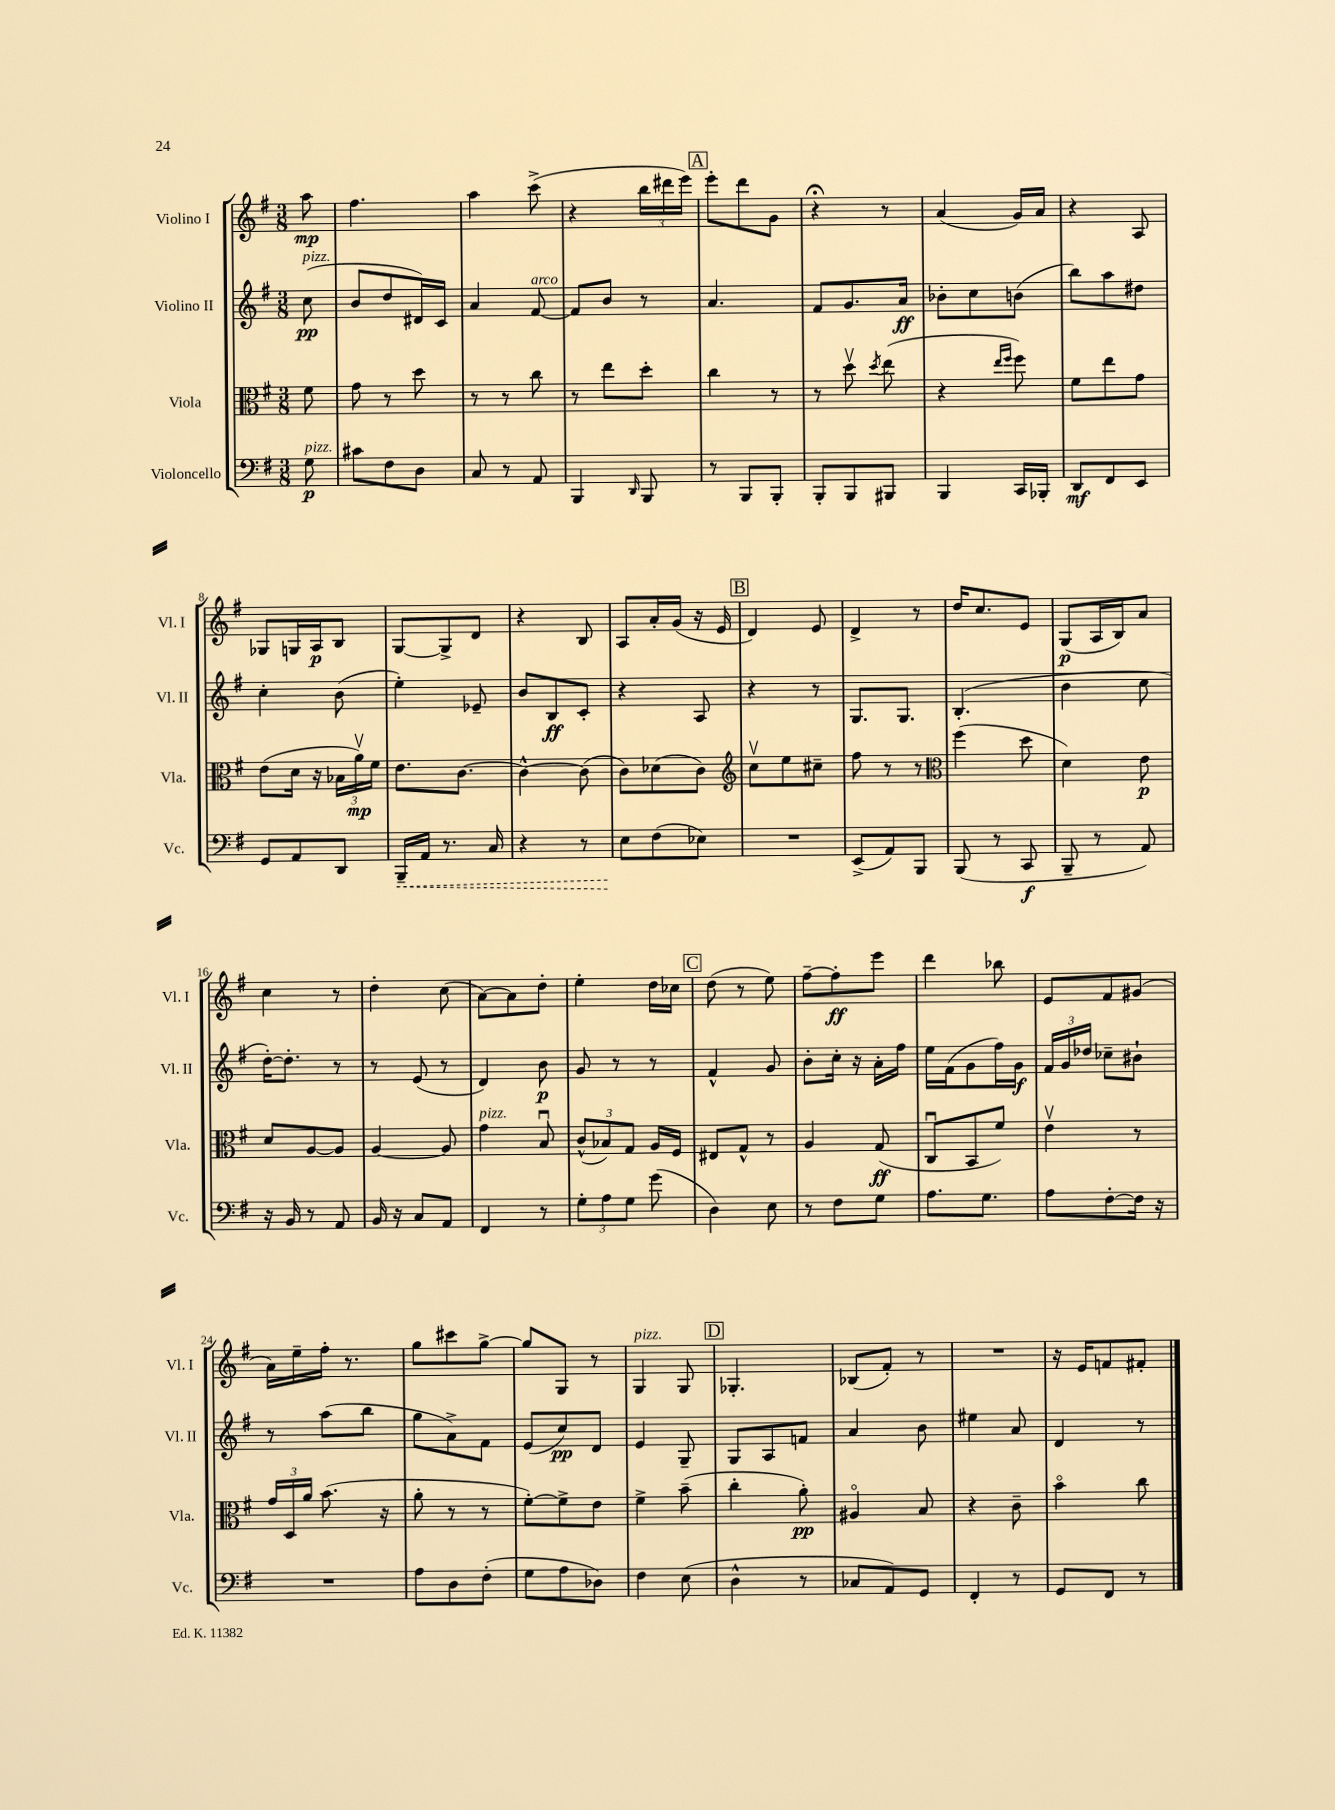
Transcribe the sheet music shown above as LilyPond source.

<<
\new StaffGroup <<
\new Staff = "s0" \with { instrumentName = "Violino I" shortInstrumentName = "Vl. I" } {
    \clef treble \key g \major \numericTimeSignature \time 3/8 \partial 8
    \autoBeamOff a''8\mp |
    fis''4. |
    a''4 c'''8->( |
    r4 \tuplet 3/2 { b''16[ dis'''16 e'''16]) } |
    \mark \markup { \box "A" } e'''8[-. d'''8 g'8] |
    r4\fermata r8 |
    a'4( g'16[) a'16] |
    r4 a8 |
    ges8[ g16 a16\p b8] |
    g8[~ g8-> d'8] |
    r4 b8 |
    a8[ a'16-. g'16]( r16 e'16 |
    \mark \markup { \box "B" } d'4) e'8 |
    d'4-> r8 |
    d''16[ c''8. e'8] |
    g8[\p( a16 b16) a'8] |
    c''4 r8 |
    d''4-. c''8( |
    a'8[~) a'8 d''8]-. |
    e''4-. d''16[ ces''16] |
    \mark \markup { \box "C" } d''8( r8 e''8) |
    fis''8[~-- fis''8-.\ff e'''8] |
    d'''4 bes''8 |
    e'8[ fis'8 gis'8]( |
    a'16[) e''16-- fis''16]-. r8. |
    g''8[ cis'''8 g''8]~-> |
    g''8[ g8] r8 |
    g4^\markup { \italic "pizz." } g8 |
    \mark \markup { \box "D" } ges4.-. |
    bes8[( fis'8]-.) r8 |
    R4. |
    r16 e'16[ f'8 fis'8]-. \bar "|." |
}
\new Staff = "s1" \with { instrumentName = "Violino II" shortInstrumentName = "Vl. II" } {
    \clef treble \key g \major \numericTimeSignature \time 3/8 \partial 8
    \autoBeamOff c''8\pp^\markup { \italic "pizz." }( |
    b'8[ d''8 dis'16) c'16] |
    a'4 fis'8~^\markup { \italic "arco" } |
    fis'8[ b'8] r8 |
    \mark \markup { \box "A" } a'4. |
    fis'8[ g'8. a'16]\ff |
    bes'8[-. c''8 b'8]( |
    b''8[) a''8 dis''8] |
    c''4-. b'8( |
    e''4-.) ees'8-- |
    b'8[ b8\ff c'8]-. |
    r4 a8 |
    \mark \markup { \box "B" } r4 r8 |
    g8.[ g8.] |
    b4.-.( |
    b'4 c''8 |
    d''16[~-.) d''8.]-. r8 |
    r8 e'8( r8 |
    d'4) b'8\p |
    g'8 r8 r8 |
    \mark \markup { \box "C" } fis'4-^ g'8 |
    b'8[-. c''16]-. r16 a'16[-. fis''16] |
    e''16[ fis'16( g'8 fis''16) g'16]\f |
    \tuplet 3/2 { fis'16[ g'16 des''16] } ces''8[-- bis'8]-! |
    r8 a''8[( b''8] |
    g''8[ a'8->) fis'8] |
    e'8[( c''8\pp) d'8] |
    e'4 g8-- |
    \mark \markup { \box "D" } g8[ a8 f'8] |
    a'4 b'8 |
    eis''4 a'8 |
    d'4 r8 \bar "|." |
}
\new Staff = "s2" \with { instrumentName = "Viola" shortInstrumentName = "Vla." } {
    \clef alto \key g \major \numericTimeSignature \time 3/8 \partial 8
    \autoBeamOff fis'8 |
    g'8 r8 d''8 |
    r8 r8 c''8 |
    r8 e''8[ d''8]-. |
    \mark \markup { \box "A" } c''4 r8 |
    r8 d''8\upbow \acciaccatura { d''8 } e''8( |
    r4 \grace { e''16[ fis''16] } fis''8) |
    fis'8[ e''8 g'8] |
    e'8[( d'16] r16 \tuplet 3/2 { bes16[ a'16\upbow\mp) fis'16] } |
    e'8.[ c'8.]~ |
    c'4~-^ c'8( |
    c'8[) des'8( c'8]) |
    \mark \markup { \box "B" } \clef treble c''8[\upbow e''8 cis''8]-- |
    fis''8 r8 r8 |
    \clef alto fis''4( d''8 |
    d'4) e'8\p |
    d'8[ a8~ a8] |
    a4~ a8 |
    g'4^\markup { \italic "pizz." } b8\downbow |
    \tuplet 3/2 { c'8[-^( bes8) g8] } a16[ fis16] |
    \mark \markup { \box "C" } eis8[ g8]-^ r8 |
    a4 g8\ff( |
    c8[\downbow b,8 fis'8]) |
    e'4\upbow r8 |
    \tuplet 3/2 { g'16[ d16 a'16] } b'8.( r16 |
    a'8-. r8 r8 |
    fis'8[~-.) fis'8-> e'8] |
    fis'4-> b'8--( |
    \mark \markup { \box "D" } c''4-. a'8-.\pp) |
    ais4\flageolet b8 |
    r4 c'8-- |
    b'4\flageolet c''8 \bar "|." |
}
\new Staff = "s3" \with { instrumentName = "Violoncello" shortInstrumentName = "Vc." } {
    \clef bass \key g \major \numericTimeSignature \time 3/8 \partial 8
    \autoBeamOff g8\p^\markup { \italic "pizz." } |
    cis'8[ fis8 d8] |
    c8 r8 a,8 |
    b,,4 \grace { d,16 } b,,8 |
    \mark \markup { \box "A" } r8 b,,8[ b,,8]-. |
    b,,8[-. b,,8 bis,,8] |
    b,,4 c,16[ bes,,16]-. |
    d,8[\mf fis,8 e,8] |
    g,8[ a,8 d,8] |
    \once \override Hairpin.style = #'dashed-line b,,16[--\< a,16] r8. c16 |
    r4 r8 |
    e8[\! fis8( ees8]) |
    \mark \markup { \box "B" } R4. |
    e,8[->( a,8) b,,8] |
    b,,8( r8 c,8\f |
    b,,8-- r8 a,8) |
    r16 b,16 r8 a,8 |
    b,16 r16 c8[ a,8] |
    fis,4 r8 |
    \tuplet 3/2 { g8[-. a8 g8] } g'8( |
    \mark \markup { \box "C" } d4) e8 |
    r8 fis8[ g8] |
    a8.[ g8.] |
    a8[ fis8~-. fis16] r16 |
    R4. |
    a8[ d8 fis8]-.( |
    g8[ a8 des8]) |
    fis4 e8( |
    \mark \markup { \box "D" } d4-^ r8 |
    ces8[ a,8) g,8] |
    fis,4-. r8 |
    g,8[ fis,8] r8 \bar "|." |
}
>>
>>
